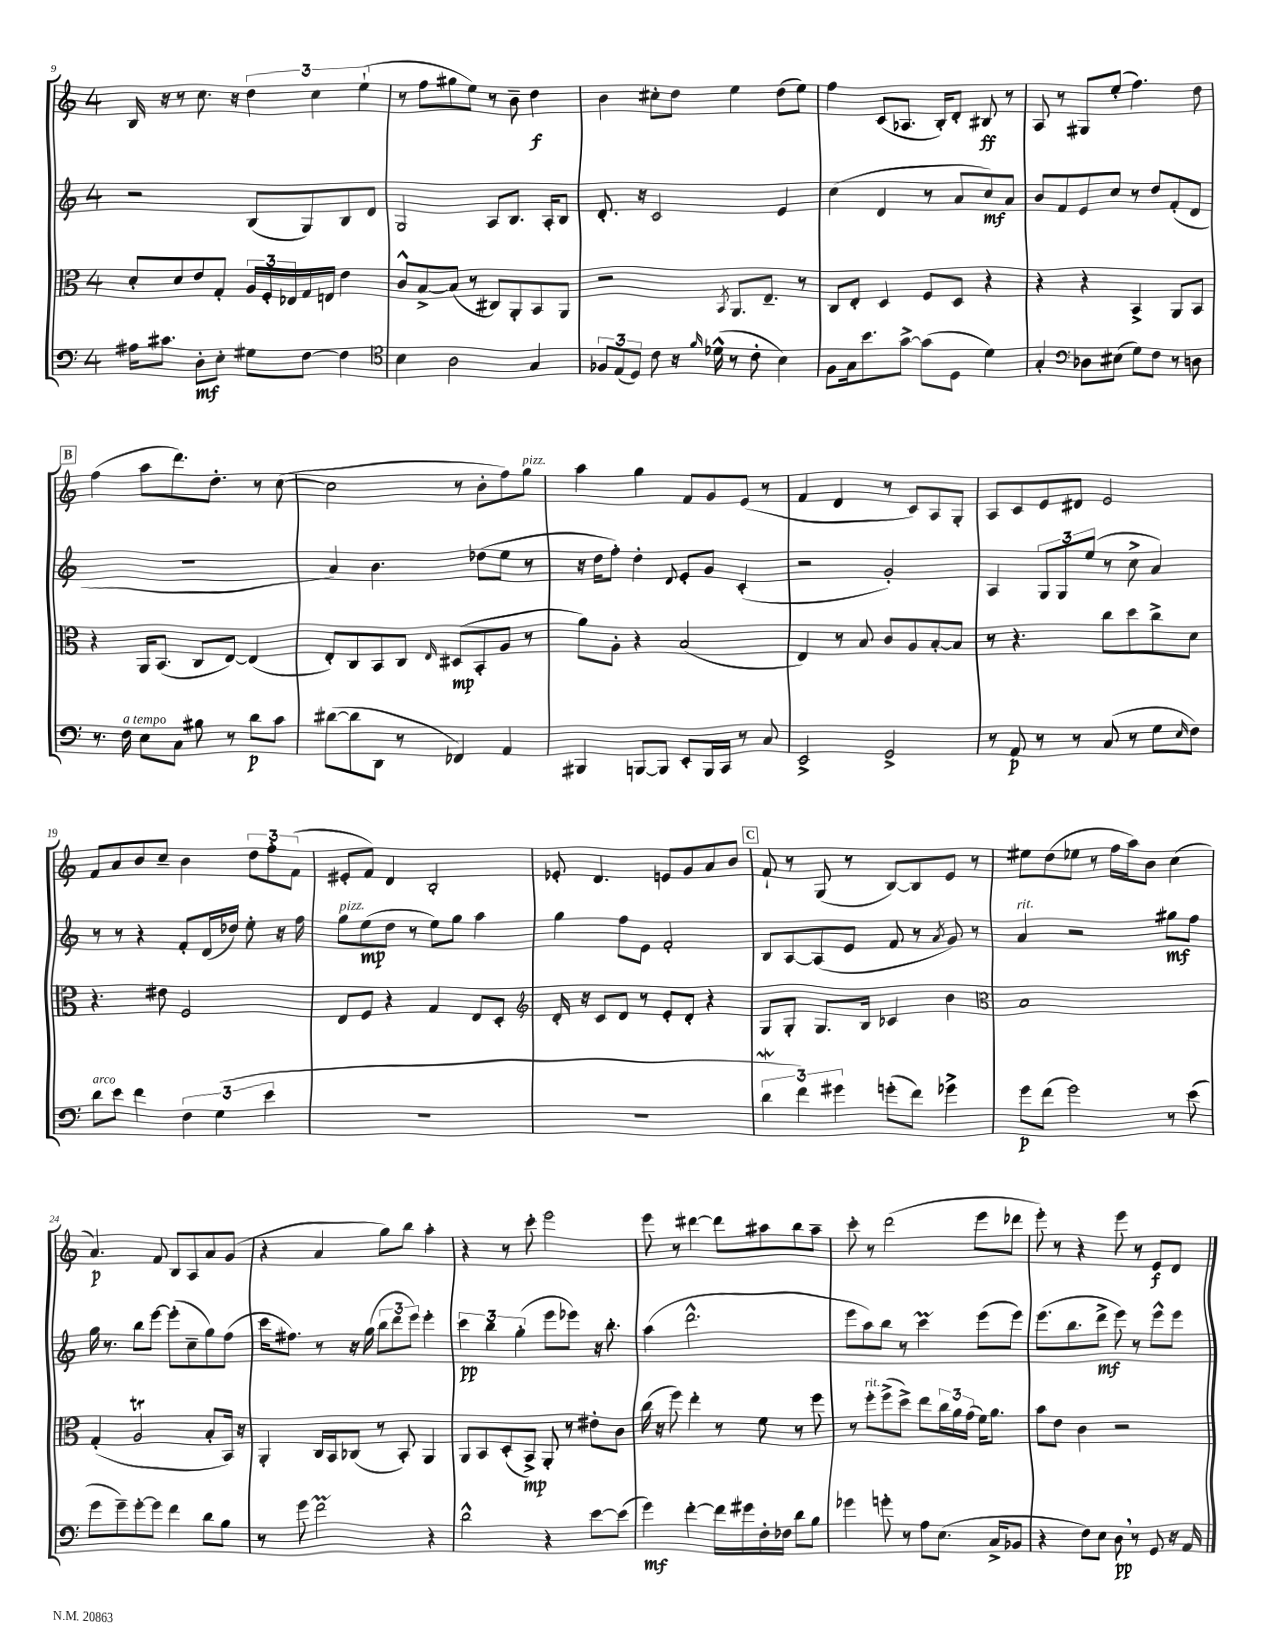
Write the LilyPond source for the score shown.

<<
\new StaffGroup <<
\new Staff = "s0" {
    \clef treble \key c \major \once \override Staff.TimeSignature.style = #'single-digit \time 4/4
    b16 r16 r8 c''8. r16 \tuplet 3/2 { d''4 c''4 e''4-!( } |
    r8 f''8 gis''8 e''8) r8 b'8-- d''4\f |
    b'4 cis''8-. d''8 e''4 d''8( e''8) |
    f''4 c'8( aes8. b16-.) d'8-. bis8\ff r8 |
    a8 r8 gis8 e''8-.( f''4.) d''8 |
    \mark \markup { \box "B" } f''4( a''8 d'''8.) d''8.-. r8 c''8~( |
    c''2 r8 b'8-. f''8) g''8^\markup { \italic "pizz." } |
    a''4 g''4 f'8 g'8 e'8( r8 |
    f'4 d'4 r8 c'8) a8 g8-. |
    a8 c'8 e'8 dis'8 e'2 |
    f'8 a'8 b'8 c''8-- b'4 \tuplet 3/2 { d''8 f''8-. f'8( } |
    eis'8-. f'8) d'4 b2-. |
    ees'8-. d'4. e'8 g'8 a'8 b'8 |
    \mark \markup { \box "C" } f'8-! r8 g8( r8 b8~) b8 e'8 r8 |
    eis''8 d''8( ees''8 r8 f''16 a''16) b'8 c''4( |
    a'4.\p) f'8 b8 a8 a'8 g'8( |
    r4 a'4 g''8) b''8 a''4-. |
    r4 r8 c'''8-. e'''2 |
    e'''8 r8 dis'''4~ dis'''8 ais''8 b''8 ais''8-- |
    c'''8-. r8 d'''2( e'''8 des'''8 |
    e'''8-.) r8 r4 e'''8 r8 e'8\f d'8 \bar "|." |
}
\new Staff = "s1" {
    \clef treble \key c \major \once \override Staff.TimeSignature.style = #'single-digit \time 4/4
    r2 b8( g8) b8 d'8 |
    g2 a8 b8. a16-. b8 |
    d'8.-. r16 c'2 e'4 |
    c''4( d'4 r8 a'8 c''8\mf) a'8 |
    b'8 f'8 e'8 c''8 r8 d''8 f'8-.( d'8 |
    \mark \markup { \box "B" } R1 |
    a'4) b'4. des''8( e''8 r8 |
    r16 d''16 f''8-.) d''4-. \appoggiatura { d'8 } e'8-. g'8 c'4-.( |
    r2 g'2-.) |
    a4 \tuplet 3/2 { g8 g8 e''8( } r8 c''8-> a'4) |
    r8 r8 r4 f'8-. d'16( des''16) e''8-. r16 f''16 |
    g''8^\markup { \italic "pizz." } e''8\mp( d''8 r8 e''8) g''8 a''4 |
    g''4 f''8 e'8 f'2-. |
    \mark \markup { \box "C" } b8 a8~ a8( e'8 f'8 r8 \acciaccatura { a'8 } g'8) r8 |
    a'4^\markup { \italic "rit." } r2 gis''8\mf f''8 |
    g''16 r8. b''8 e'''8~ e'''8-.( c''8-- g''8) f''8( |
    c'''16 fis''8.) r8 r16 g''16( \tuplet 3/2 { b''8 d'''8 e'''8) } e'''4-. |
    \tuplet 3/2 { c'''4\pp b''4 g''4-.( } e'''8 ees'''8) r16 b''8.-. |
    a''4( d'''2.-^ |
    e'''8 a''8) b''8 r8 c'''4\prall e'''8( e'''8) |
    e'''8.( b''8. d'''8->\mf e'''8) r8 e'''8-^ e'''8 \bar "|." |
}
\new Staff = "s2" {
    \clef alto \key c \major \once \override Staff.TimeSignature.style = #'single-digit \time 4/4
    d'8-. d'8 e'8 g8-. \tuplet 3/2 { a16 f16-. ees16 } g16 e16 e'4 |
    c'8-^ b8~-> b8( r8 cis8) a,8-. b,8 a,8 |
    r2 \acciaccatura { b,8 } a,8. e8.-- r8 |
    c8 e8-. d4 f8 d8 r4 |
    r4 r4 b,4-> a,8 b,8 |
    \mark \markup { \box "B" } r4 a,16 b,8.( c8 e8~) e4( |
    e8-.) c8 b,8 c8 \grace { e16 } dis8\mp( b,8-. a8 r8 |
    a'8) a8-. r4 b2( |
    e4) r8 b8 c'8 a8 b8~-. b8 |
    r8 r4. c''8 d''8 c''8-> d'8 |
    r4. eis'8 f2 |
    e8 f8 r4 g4 e8 d8-. |
    \clef treble d'16-. r16 c'8 d'8 r8 e'8-. d'8-. r4 |
    \mark \markup { \box "C" } g8 g8-. g8. b16 ces'4 b'4 |
    \clef alto b1 |
    g4-.( a2\trill b8-. b,16) r16 |
    a,4-. c16 b,16 ces8( r8 b,8-.) a,4 |
    a,8 b,8 d8-.( b,8->\mp) a,8-. r8 eis'8-. c'8 |
    c''16( r16 f''8) e''4-. r8 f'8 r8 f''8 |
    r8 f''8-.^\markup { \italic "rit." } f''8->( d''8->) e''8 \tuplet 3/2 { c''16 a'16 g'16( } f'16) a'8. |
    b'8 e'8 c'4 r2 \bar "|." |
}
\new Staff = "s3" {
    \clef bass \key c \major \once \override Staff.TimeSignature.style = #'single-digit \time 4/4
    ais16 cis'8. d8-.\mf e8-. gis8 f8~ f4 |
    \clef tenor b4 a2 g4 |
    \tuplet 3/2 { fes8 e8( d8) } c'8 r16 \grace { f'16 } des'16-^( r8 c'8-. b4) |
    f8 g16 b'8. g'8~-> g'8( d8 d'4) |
    g4-. \clef bass des8 eis8( g8) f8 r8 d8 |
    \mark \markup { \box "B" } r8. f16^\markup { \italic "a tempo" } e8 c8 bis8 r8 d'8\p c'8 |
    dis'8~( dis'8 d,8 r8 fes,4) a,4 |
    bis,,4 b,,8~ b,,8 e,8-. b,,16 c,16 r8 c8 |
    e,2-> g,2-> |
    r8 a,8\p r8 r8 c8( r8 g8 \grace { e16 } f8) |
    d'8^\markup { \italic "arco" } e'8 f'4 \tuplet 3/2 { f4 g4( e'4 } |
    R1 |
    r1 |
    \mark \markup { \box "C" } \tuplet 3/2 { d'4\mordent f'4) gis'4 } g'8-.( f'8) ges'4-> |
    g'8\p f'8( g'2) r8 e'8( |
    g'8 g'8--) g'8~-. g'8 f'4 d'8 b8 |
    r8 g'8 f'2\prall r4 |
    d'2-^ r4 e'8~ e'8( |
    g'4\mf) f'4~-. f'16 gis'16 f16-. fes16 d'8 b8 |
    ges'4 g'8-. r8 a8 e8.( c16-> bes,8 |
    r4 f8) e8 d8\pp \breathe r8 g,8 r16 a,16 \bar "|." |
}
>>
>>
\layout { \context { \Score currentBarNumber = #9 } }
